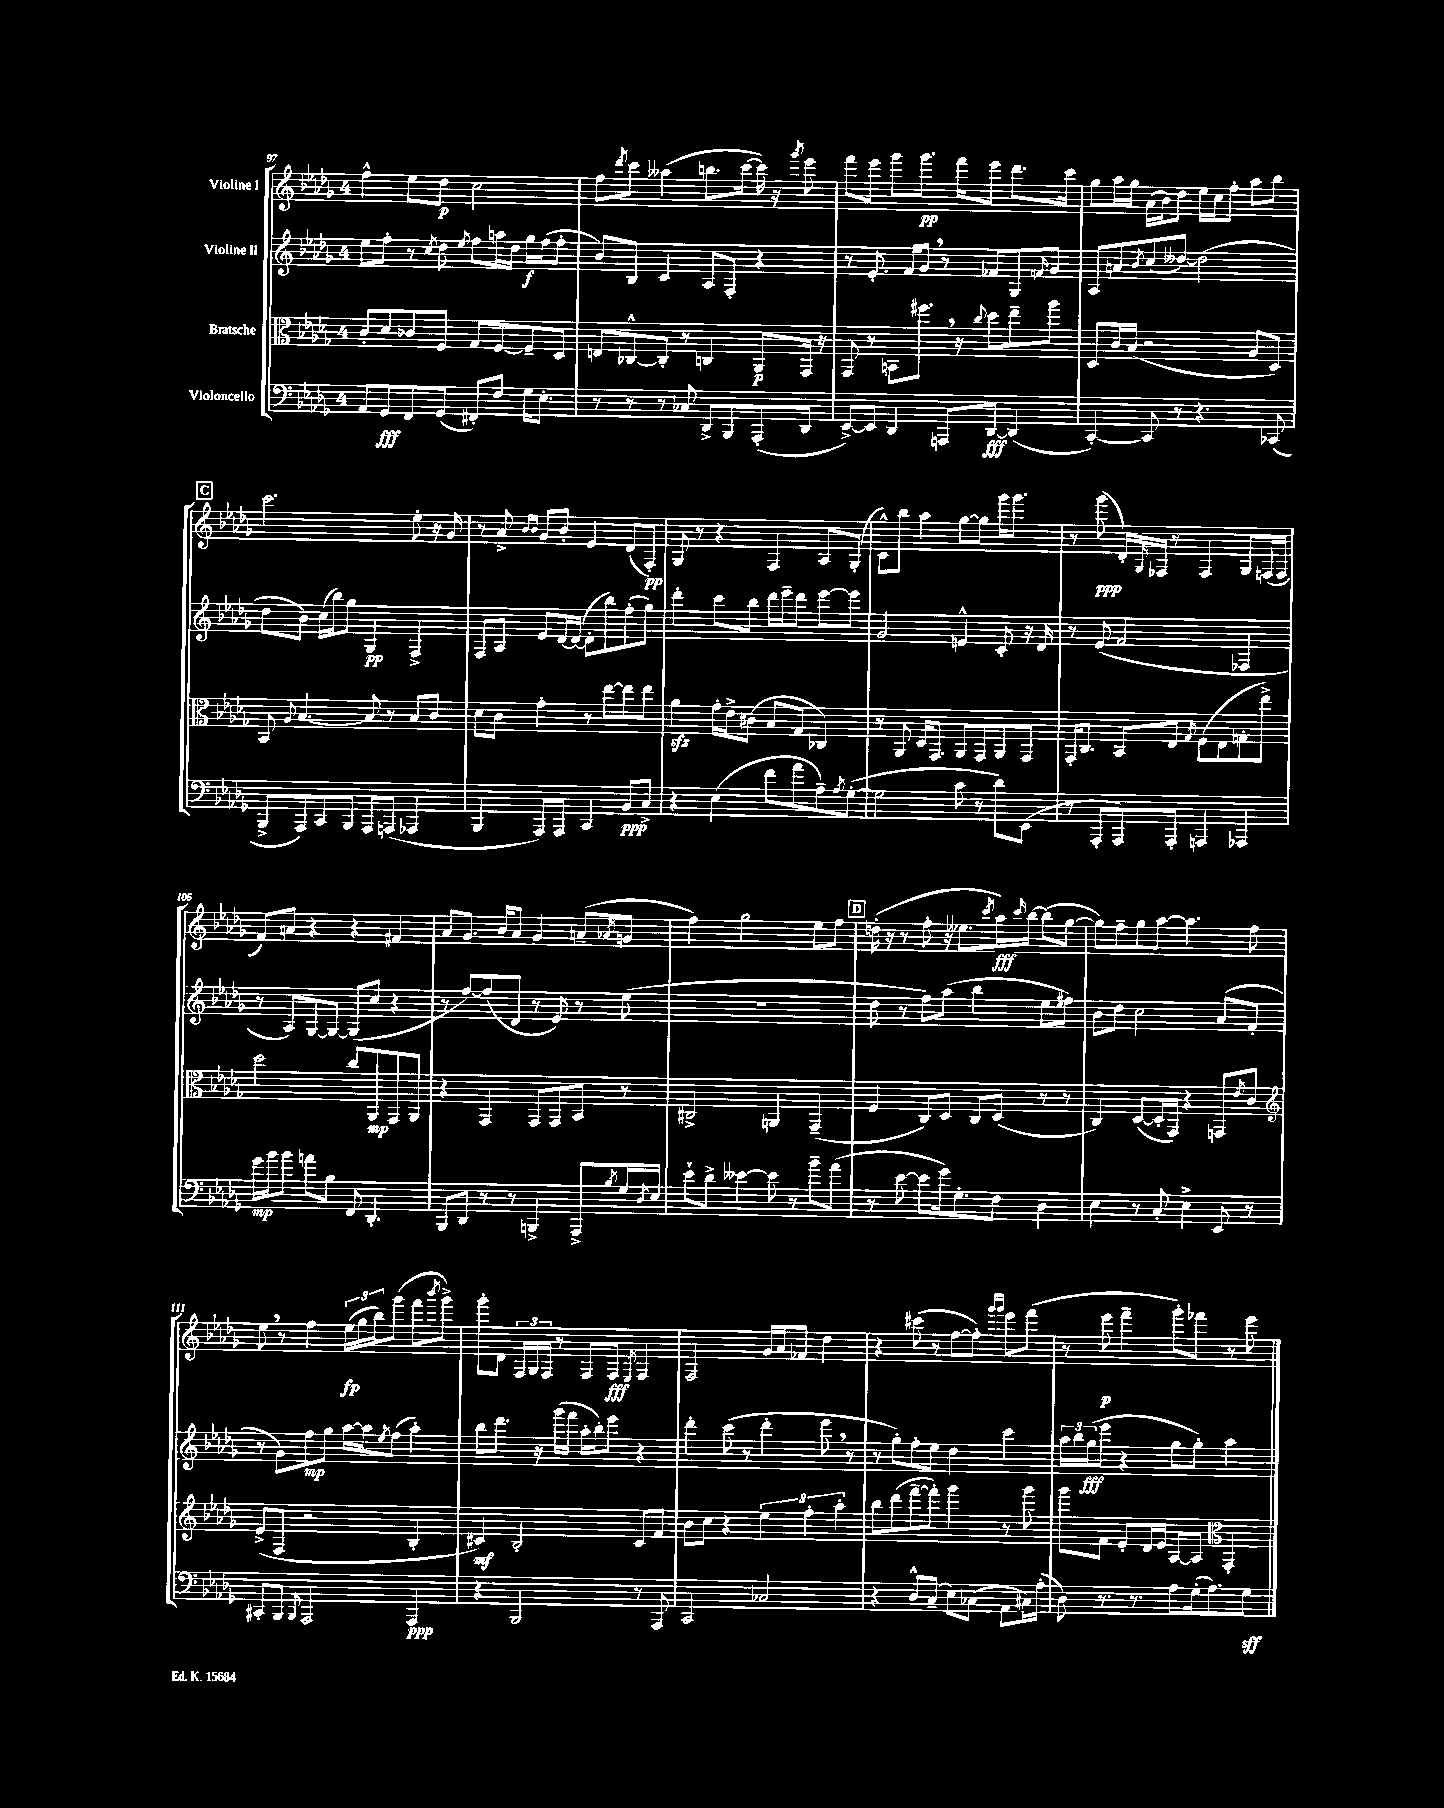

**kern	**dynam	**kern	**dynam	**kern	**dynam	**kern	**dynam
*part4	*part4	*part3	*part3	*part2	*part2	*part1	*part1
*staff4	*staff4	*staff3	*staff3	*staff2	*staff2	*staff1	*staff1
*I"Violoncello	*	*I"Bratsche	*	*I"Violine II	*	*I"Violine I	*
*clefF4	*	*clefC3	*	*clefG2	*	*clefG2	*
*k[b-e-a-d-g-]	*	*k[b-e-a-d-g-]	*	*k[b-e-a-d-g-]	*	*k[b-e-a-d-g-]	*
*M4/4	*	*M4/4	*	*M4/4	*	*M4/4	*
=97	=97	=97	=97	=97	=97	=97	=97
8AA-/L	.	8c'/L	.	8ee-\L	.	4ff^^\	.
8GG-/	fff	8d-/	.	8ff'\J	.	.	.
8FF/	.	8c-X/	.	8r	.	8ee-\L	.
.	.	.	.	8qcc/	.	.	.
(8GG-/J	.	8F/J	.	8dd-\	.	8dd-\J	p
.	.	.	.	8qee-/	.	.	.
8FF#X'/L)	.	8G-/L	.	8ff\L	.	2cc\	.
8F/J	.	[8F/	.	16aan\L	.	.	.
.	.	.	.	16dd-\JJ	.	.	.
16G-\KL	.	8F~/]	.	16gg-\LL	f	.	.
8.E-'\J	.	.	.	(16ff\J	.	.	.
.	.	8D-/J	.	8ff'\J	.	.	.
=98	=98	=98	=98	=98	=98	=98	=98
8r	.	8En/L	.	8b-/L)	.	8ff\L	.
.	.	.	.	.	.	8qddd-/	.
8r	.	[8C-X^^/	.	8B-/J	.	8ccc\J	.
8r	.	8C-'/J]	.	4c/	.	(4aa--X\	.
8C-X/	.	8r	.	.	.	.	.
8DD-^/L	.	4Cn/	.	8A-/L	.	8.bbn\L	.
8BBB-/	.	.	.	8F'/J	.	.	.
.	.	.	.	.	.	[16ccc\Jk	.
(8AAA-'/	.	8AA-/L	p	4r	.	16ccc\])	.
.	.	.	.	.	.	16r	.
.	.	.	.	.	.	8qggg-/	.
8DD-/J	.	16GG-/Jk	.	.	.	8eee-\	.
.	.	16r	.	.	.	.	.
=99	=99	=99	=99	=99	=99	=99	=99
[8EE-^/L)	.	8GG-/	.	8r	.	8fff\L	.
8EE-/J]	.	8r	.	8.e-'/	.	8eee-\J	.
4DD-/	.	8BBn\L	.	.	.	8ggg-\L	.
.	.	.	.	16f/KL	.	.	.
.	.	8.ff#X,\J	.	8g-,/J	.	8.ggg-\J	pp
8AAAn/L	.	.	.	8r	.	.	.
.	.	16r	.	.	.	16fff\KL	.
.	.	8qqcc/	.	.	.	.	.
[8DD-/J	fff	8dd-\L	.	8f-X/L	.	8eee-\J	.
(4DD-/]	.	8ee-~\	.	8G-/	.	8.ddd-\L	.
.	.	.	.	16qqfn/	.	.	.
.	.	8aa-\J	.	8g-/J	.	.	.
.	.	.	.	.	.	16ccc\Jk	.
=100	=100	=100	=100	=100	=100	=100	=100
[4CC'/)	.	8D-/L	.	8A-/L	.	8gg-\L	.
.	.	16c/L	.	8an/	.	16aa-\L	.
.	.	(16B-/JJ	.	.	.	16gg-\JJ	.
.	.	.	.	8qb-/	.	.	.
8CC/]	.	2r	.	(8cc/	.	(16a-\LL	.
.	.	.	.	.	.	16b-\J)	.
8r	.	.	.	[8dd--X/J)	.	8dd-\J	.
4.r	.	.	.	(2dd--\]	.	16ee-\LL	.
.	.	.	.	.	.	16cc\J	.
.	.	.	.	.	.	8ff'\J	.
.	.	8A-/L	.	.	.	8aa-\L	.
(8CC-X/	.	8D-/J)	.	.	.	8bb-\J	.
!!LO:LB:g=z
!!LO:REH:place=s1:t=C
=101	=101	=101	=101	=101	=101	=101	=101
8BBB-^/L	.	8BB-/	.	8dd-\L	.	2.ccc\	.
.	.	8qqA-/	.	.	.	.	.
8AAA-/)	.	[4.B-/	.	8b-\J)	.	.	.
8CC/	.	.	.	(16cc\LL	.	.	.
.	.	.	.	16bb-\J)	.	.	.
8BBB-/J	.	.	.	8gg-\J	.	.	.
8AAA-/L	.	8B-/]	.	4G-/	pp	.	.
(8AAAn/J	.	8r	.	.	.	.	.
4AAA-X/	.	8B-/L	.	4F^/	.	8ee-'\	.
.	.	8c/J	.	.	.	16r	.
.	.	.	.	.	.	16g-/	.
=102	=102	=102	=102	=102	=102	=102	=102
4BBB-/	.	8d-\L	.	8F/L	.	8r	.
.	.	8c\J	.	8A-/J	.	8a-^/	.
.	.	.	.	.	.	16qqb-/LL	.
.	.	.	.	.	.	16qqb-/JJ	.
8AAA-/L)	.	4g-'\	.	8e-/L	.	8g-/L	.
8AAA-/J	.	.	.	[16d-/L	.	8b-'/J	.
.	.	.	.	(16d-/JJ_	.	.	.
4CC/	.	8r	.	8d-'\L]	.	4e-/	.
.	.	[8ee-\L	.	8bb-\)	.	.	.
8BB-/L	ppp	8ee-\]	.	(8ff'\	.	(8d-/L	.
8C^/J	.	8ee-\J	.	8gg-\J)	.	8F'/J)	pp
=103	=103	=103	=103	=103	=103	=103	=103
4r	.	4a-zz\	.	4ddd-'\	.	8G-/	.
.	.	.	.	.	.	8r	.
(4E-\	.	16g-'\LL	.	8ccc\L	.	4r	.
.	.	16e-^\J	.	.	.	.	.
.	.	(8c#X\J	.	8bb-\J	.	.	.
8f\L	.	8B-/L	.	16ddd-\LL	.	4F/	.
.	.	.	.	16eee-~\J	.	.	.
8a-\	.	8G-/J	.	8ddd-\J	.	.	.
8A-~\)	.	4C-X/)	.	[8eee-\L	.	8A-/L	.
8qA-/	.	.	.	.	.	.	.
([8G-'\J	.	.	.	8eee-\J]	.	(8G-'/J	.
=104	=104	=104	=104	=104	=104	=104	=104
2G-\]	.	8r	.	2g-/	.	8c^^\L)	.
.	.	8AA-/	.	.	.	8bb-\J	.
.	.	16D-/KL	.	.	.	4aa-\	.
.	.	8.GG-/J	.	.	.	.	.
8c\	.	8AA-/L	.	4en^^/	.	[8gg-\L	.
8r	.	8GG-/	.	.	.	8gg-\J]	.
8d-\L)	.	8AA-/	.	8c'/	.	16ggg-\KL	.
.	.	.	.	.	.	8.ggg-\J	.
(8EE-\J	.	8GG-/J	.	16r	.	.	.
.	.	.	.	16d-/	.	.	.
=105	=105	=105	=105	=105	=105	=105	=105
8r	.	16GG-'/KL	.	8r	.	8r	.
.	.	8.C/J	.	.	.	.	.
8AAA-'/L	.	.	.	(8e-/	.	(8ggg-\	ppp
8AAA-/)	.	8BB-/L	.	2f/	.	16d-'/LL)	.
.	.	.	.	.	.	16qqG-/	.
.	.	.	.	.	.	16F-X/JJ	.
8AAA-'/J	.	8E-/J	.	.	.	8r	.
.	.	8qG-/	.	.	.	.	.
4AAAn/	.	(8F\L	.	.	.	4F-/	.
.	.	8E-\	.	.	.	.	.
4AAA-X/	.	8Gn'\	.	4F-X/	.	8G-/L	.
.	.	8ee-^\J)	.	.	.	(16Fn/L	.
.	.	.	.	.	.	16F/JJ	.
!!LO:LB:g=z
=106	=106	=106	=106	=106	=106	=106	=106
16g-\LL	mp	2dd-\	.	8r	.	8f/L)	.
16b-\J	.	.	.	.	.	.	.
8b-\J	.	.	.	8A-/L)	.	8an/J	.
8an\L	.	.	.	[8G-/	.	4r	.
8B-\J	.	.	.	8G-/J_	.	.	.
8FF/	.	8cc/L	.	(8G-/L]	.	4r	.
4.DD-'/	.	8AA-/	mp	8cc/J	.	.	.
.	.	8GG-/	.	4r	.	4f#X/	.
.	.	8AA-/J	.	.	.	.	.
=107	=107	=107	=107	=107	=107	=107	=107
8BBB-/L	.	4r	.	8r	.	8a-/L	.
8DD-/J	.	.	.	[8ff/L)	.	8.g-/J	.
8r	.	4GG-/	.	(8ff/]	.	.	.
.	.	.	.	.	.	16b-/KL	.
8r	.	.	.	8d-/J	.	8a-/J	.
4BBBn^/	.	8GG-/L	.	8r	.	4g-/	.
.	.	8GG-/	.	8e-/)	.	.	.
8AAA-^/L	.	8BB-/J	.	8r	.	(8an~/L	.
8qB-/	.	.	.	.	.	8qa-X/	.
16G-/L	.	8r	.	(8ee-\	.	8gn/J	.
8qD-/	.	.	.	.	.	.	.
16E-/JJ	.	.	.	.	.	.	.
=108	=108	=108	=108	=108	=108	=108	=108
8e-`\L	.	2C#X^/	.	1r	.	4ff\)	.
8d-^\J	.	.	.	.	.	.	.
[4e--X\	.	.	.	.	.	2gg-\	.
8e--\]	.	4AAn/	.	.	.	.	.
8r	.	.	.	.	.	.	.
8b-~\L	.	(4GG-~/	.	.	.	8ee-\L	.
(8a-\J	.	.	.	.	.	8ff\J	.
!!LO:REH:place=s1:t=D
=109	=109	=109	=109	=109	=109	=109	=109
8r	.	4F/	.	8dd-\	.	(16ddn'\	.
.	.	.	.	.	.	16r	.
[8e-\	.	.	.	8r	.	8r	.
8e-\L]	.	8C/L)	.	8ff\L)	.	8ff'\	.
16g-\k)	.	8D-/J	.	(8aa-\J	.	16r	.
8.G-'\	.	.	.	.	.	8.ee--X\L	.
.	.	8C/L	.	4bb-\	.	.	.
.	.	.	.	.	.	8qccc/	.
8F\J	.	(8D-/J	.	.	.	16aa-\L)	fff
.	.	.	.	.	.	16qqccc/	.
.	.	.	.	.	.	[16bb-\JJ	.
4D-\	.	8r	.	8ee-\L	.	(8bb-\L]	.
.	.	8r	.	8ff#X\J)	.	[8gg-\J	.
=110	=110	=110	=110	=110	=110	=110	=110
4E-\	.	4C/)	.	8b-\L	.	8gg-\L])	.
.	.	.	.	8dd-\J	.	8ff~\	.
8r	.	([8D-/L	.	2cc\	.	8gg-\	.
8C'/	.	16D-'/L]	.	.	.	[8aa-\J	.
.	.	16GG-/JJ)	.	.	.	.	.
4E-^\	.	4r	.	.	.	4.aa-\]	.
8EE-/	.	8GGn/L	.	(8a-/L	.	.	.
.	.	8qe-/	.	.	.	.	.
8r	.	8c/J	.	8f'/J	.	8ff\	.
!!LO:LB:g=z
=111	=111	=111	=111	=111	=111	=111	=111
*	*	*clefG2	*	*	*	*	*
8CC#X'/L	.	(8e-^/L	.	8r	.	8ee-,\	.
8BBB-/J	.	8F/J	.	8g-\L)	.	8r	.
8qqBBB-/	.	.	.	.	.	.	.
2AAA-/	.	2r	.	8ff\	mp	4ff\	.
.	.	.	.	8gg-\J	.	.	.
.	.	.	.	[16aa-\LL	.	(24ee-\LL	fp
.	.	.	.	.	.	24gg-\	.
.	.	.	.	16aa-\J]	.	.	.
.	.	.	.	.	.	24bb-\J)	.
.	.	.	.	8qee-/	.	.	.
.	.	.	.	(8ff\J	.	(8ggg-\J	.
4AAA-/	ppp	4B-'/	.	4aa-'\)	.	8fff\L	.
.	.	.	.	.	.	8qbbb-/	.
.	.	.	.	.	.	8ggg-^\J)	.
=112	=112	=112	=112	=112	=112	=112	=112
4r	.	4c#X/)	mf	8bb-\L	.	8ggg-'\L	.
.	.	.	.	8.ddd-\J	.	8d-\J	.
2BBB-/	.	2B-'/	.	.	.	24F/LL	.
.	.	.	.	.	.	24G-/	.
.	.	.	.	16r	.	.	.
.	.	.	.	.	.	24F/JJ	.
.	.	.	.	(16ggg-\LL	.	8r	.
.	.	.	.	16fff\JJ	.	.	.
.	.	.	.	16aa-'\LL	.	8F/L	.
.	.	.	.	16bb-'\J)	.	.	.
.	.	.	.	8eee-\J	.	8F/J	fff
.	.	.	.	.	.	8qE-/	.
8r	.	8c#/L	.	4r	.	4F/	.
8AAA-/	.	8f/J	.	.	.	.	.
=113	=113	=113	=113	=113	=113	=113	=113
2CC/	.	8b-\L	.	4ddd-'\	.	2F/	.
.	.	8cc\J	.	.	.	.	.
.	.	4r	.	(8ccc\	.	.	.
.	.	.	.	8r	.	.	.
2C-X/	.	6ee-\	.	4ddd-'\	.	16g-/LL	.
.	.	.	.	.	.	16a-/J	.
.	.	.	.	.	.	8f-X/J	.
.	.	6ff'\	.	.	.	.	.
.	.	.	.	8eee-,\	.	4dd-\	.
.	.	6aa-'\	.	.	.	.	.
.	.	.	.	8r	.	.	.
=114	=114	=114	=114	=114	=114	=114	=114
4r	.	8bb-\L	.	8r	.	4r	.
.	.	(8ddd-\	.	8gg-'\L)	.	.	.
8D-^^/L	.	[8fff~\	.	8ff'\	.	(8ccc#X\	.
(8C~/J	.	8fff'\J])	.	8ee-\J	.	8r	.
8E-\L)	.	4ggg-\	.	4dd-\	.	[8ff\L	.
(8C-X\J	.	.	.	.	.	8ff'\J])	.
.	.	.	.	.	.	16qqggg-/LL	.
.	.	.	.	.	.	16qqggg-/JJ	.
8AA-\L	.	8r	.	4ccc\	.	8eee-\L	.
16C#X\L)	.	8ggg-\	.	.	.	(8fff\J	.
(16A-'\JJ	.	.	.	.	.	.	.
=115	=115	=115	=115	=115	=115	=115	=115
8D-\)	.	8ggg-\L	.	24aa-\LL	.	8r	.
.	.	.	.	24bb-\	.	.	.
.	.	.	.	(24gg-\J	fff	.	.
8.r	.	8f\J	.	8eee-\J	.	8eee-\	p
.	.	8e-'/L	.	4r	.	4fff~\	.
8.r	.	.	.	.	.	.	.
.	.	16d-/L	.	.	.	.	.
.	.	16e-/JJ	.	.	.	.	.
8A-\L	.	[8A-/L	.	8gg-\L	.	8ggg-'\L)	.
(16G-'\k	.	8A-/J]	.	8gg-'\J)	.	8fff-X\J	.
8.A-\)	.	.	.	.	.	.	.
*	*	*clefC3	*	*	*	*	*
.	.	4GG-'/	.	4aa-\	.	8r	.
8G-\J	sff	.	.	.	.	8eee-\	.
==	==	==	==	==	==	==	==
*-	*-	*-	*-	*-	*-	*-	*-
